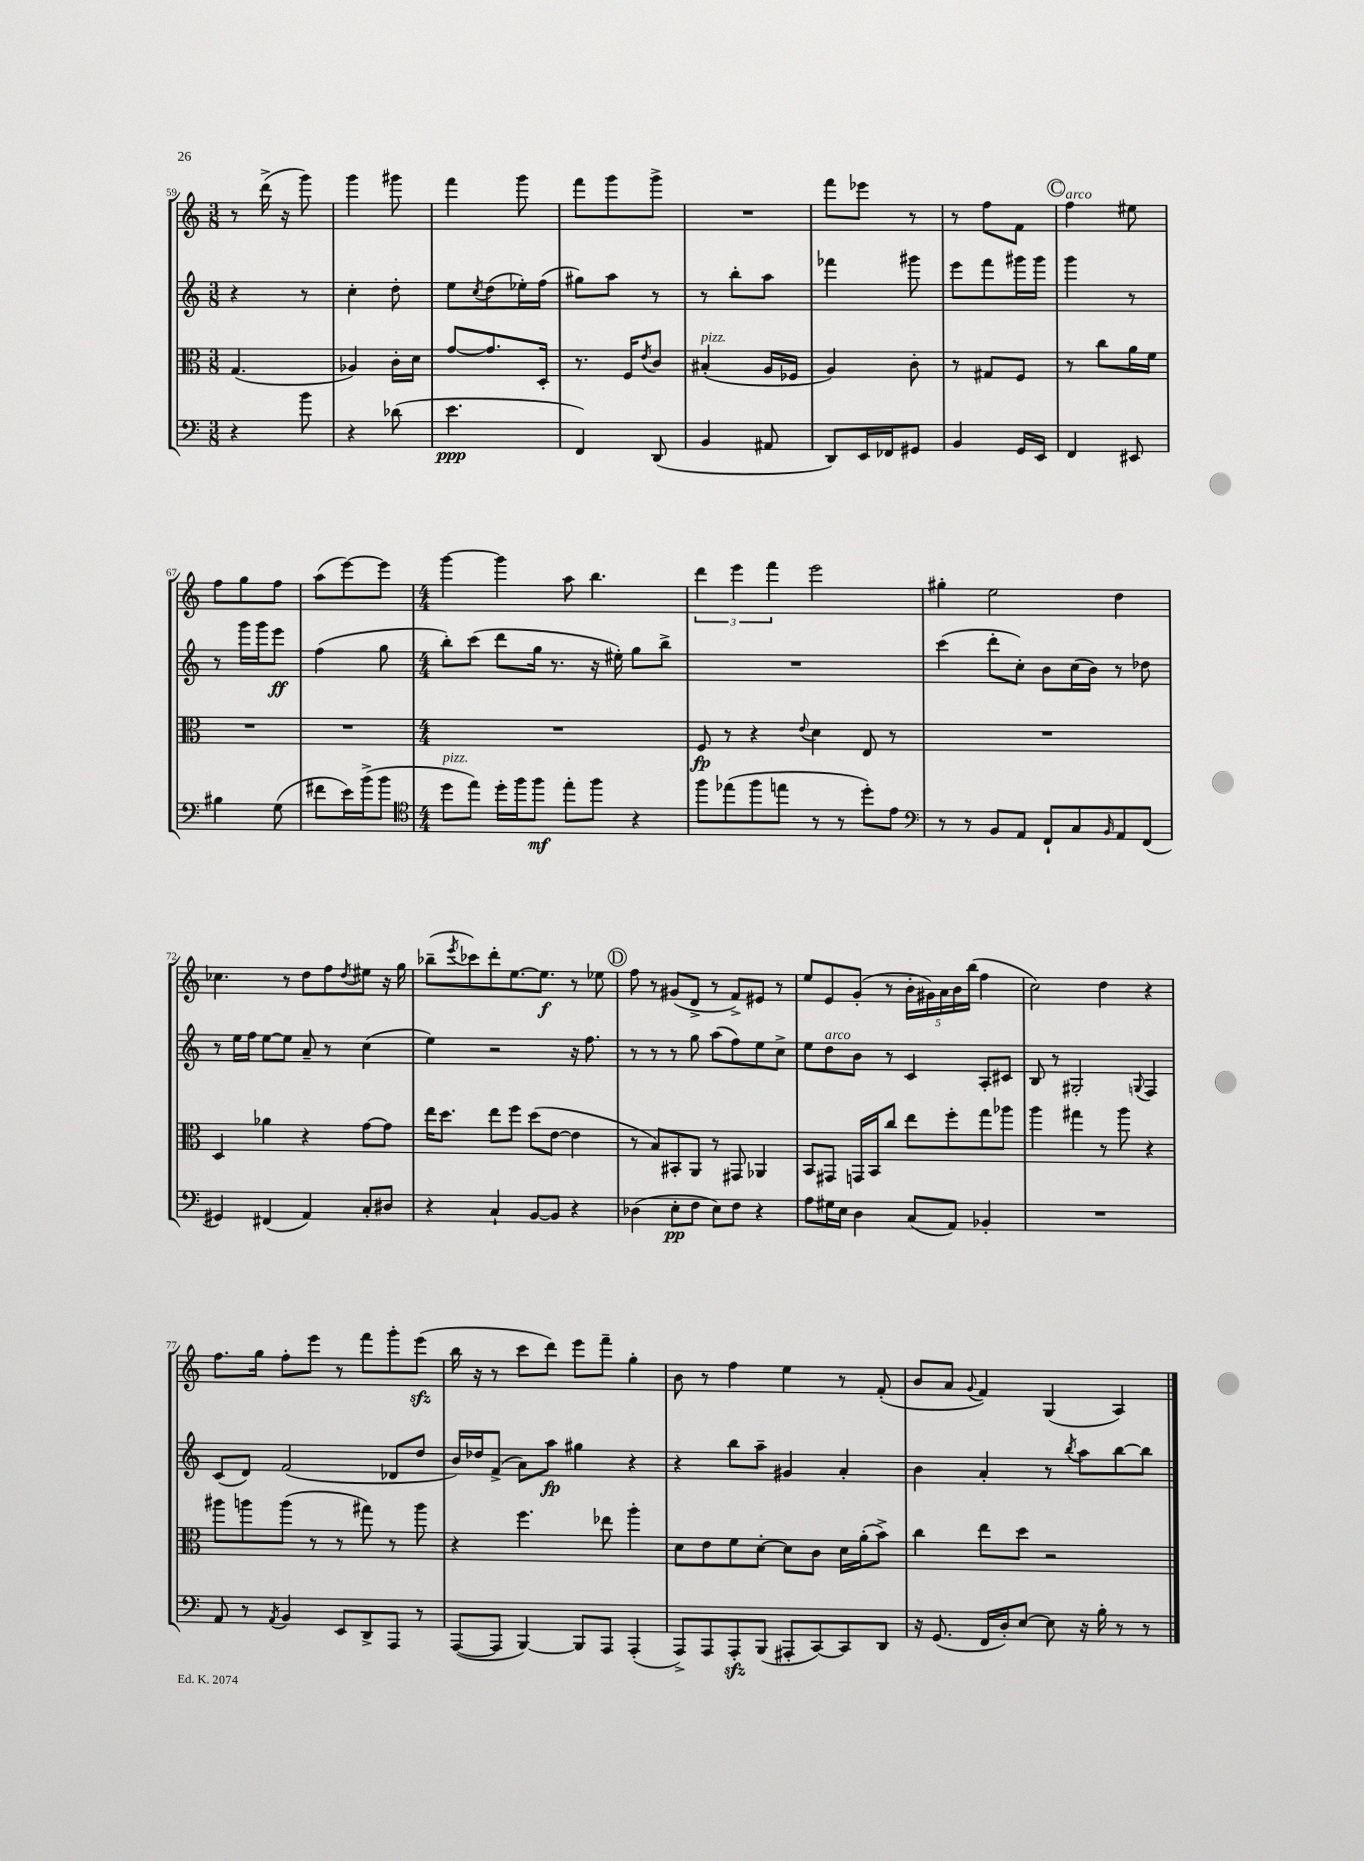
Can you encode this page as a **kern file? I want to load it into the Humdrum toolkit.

**kern	**kern	**kern	**kern
*staff4	*staff3	*staff2	*staff1
*clefF4	*clefC3	*clefG2	*clefG2
*k[]	*k[]	*k[]	*k[]
*M3/8	*M3/8	*M3/8	*M3/8
4r	(4.G	4r	8r
.	.	.	(16ddd^
.	.	.	16r
8b	.	8r	8ggg)
=	=	=	=
4r	4A-)	4cc'	4ggg
(8d-	16c'	8dd'	8ggg#
.	16d	.	.
=	=	=	=
4.e	[8g	8ee	4fff
.	.	8qcc	.
.	8.g]	(8dd	.
.	.	16ee-')	8ggg
.	16D'	(16ff	.
=	=	=	=
4FF)	8.r	8gg#)	8fff
.	.	8aa	8ggg
.	16F	.	.
.	8qe	.	.
(8DD	8c	8r	8ggg^
=	=	=	=
4BB	(4B#'	8r	4.r
.	.	8bb'	.
8AA#	16A	8aa	.
.	16F-	.	.
=	=	=	=
8DD)	4A)	4fff-	8fff
16EE	.	.	8eee-
16FF-	.	.	.
8GG#	8c'	8ggg#	8r
=	=	=	=
4BB	8r	8eee	8r
.	8G#	8fff	8ff
16GG	8F	16ggg#	8f
16EE	.	16ggg#	.
=	=	=	=
4FF	8r	4ggg	4ff
.	8cc	.	.
8EE#	16a	8r	8ee#
.	16f	.	.
=	=	=	=
4B#	4.r	8r	8ff
.	.	16ggg	8gg
.	.	16ggg	.
(8G	.	8eee	8ff
=	=	=	=
8f#	4.r	(4ff	(8aa
16e)	.	.	[8eee)
(16b^	.	.	.
8b	.	8gg	8eee]
=	=	=	=
*clefC4	*	*	*
*M4/4	*M4/4	*M4/4	*M4/4
8dd	1r	8bb')	[4ggg
8ee)	.	(8ccc	.
16dd'	.	8ddd	4ggg]
16ff	.	.	.
8ff	.	16gg	.
.	.	8.r	.
8ee'	.	.	8aa
8ff	.	16r	4.bb
.	.	16ee#')	.
4r	.	8gg	.
.	.	8bb^	.
=	=	=	=
8ff	8F	1r	6ddd
(8ee-	8r	.	.
.	.	.	6eee
8ff	4r	.	.
.	.	.	6fff
8ee	.	.	.
.	8qqe	.	.
8r	4d	.	2eee
8r	.	.	.
8dd')	8E	.	.
8e	8r	.	.
=	=	=	=
*clefF4	*	*	*
8r	1r	(4ccc	4gg#'
8r	.	.	.
8BB	.	8ddd'	2ee
8AA	.	8cc')	.
8FF`	.	8b	.
8C	.	(16cc	.
.	.	16b)	.
16qqBB	.	.	.
8AA	.	8r	4dd
(8FF	.	8dd-	.
=	=	=	=
4GG#)	4D	8r	4.cc-
.	.	16ee	.
.	.	16ff	.
(4FF#	4a-	[8ee	.
.	.	8ee]	8r
4AA)	4r	8a~	8dd
.	.	8r	8ff
.	.	.	8qdd
8C'	[8g	(4cc	8ee#
8D#	8g]	.	16r
.	.	.	16gg
=	=	=	=
4r	16ee	4ee)	(8bb-~
.	8.dd	.	.
.	.	.	8qeee
.	.	.	8ccc-)
4C`	8ee	2r	8ddd'
.	8ff	.	[8.ee
[8BB	(8dd	.	.
.	.	.	8.ee]
8BB]	[8e	.	.
4r	4e]	16r	8r
.	.	8.ff	.
.	.	.	8ee-
=	=	=	=
(4D-	8r	8r	8ff
.	8B)	8r	8r
8E'	8BB#'	8r	(8g#
8F	8AA	8gg	8d^
8E)	8r	(8aa	8r
8F	8GG#	8ff)	8f^)
4r	4AA-	8ee	8e#
.	.	8cc^	8r
=	=	=	=
8A	8BB	8ee	8ee
16G#	8GG#	8dd	8e
16E	.	.	.
4D	16GG	8b	(8g'
.	16BB	.	.
.	8cc	8r	8r
(8C	8ee	4c	20b'
.	.	.	20g#)
.	.	.	20a
8AA)	8ff'	.	.
.	.	.	20b
.	.	.	(20bb
4BB-'	8gg	8A'	4ff
.	8aa-	8c#	.
=	=	=	=
1r	4aa	8B	2cc)
.	.	8r	.
.	4gg#	2G#'	.
.	8r	.	4dd
.	8aa	.	.
.	.	8qqG	.
.	4r	4F	4r
=	=	=	=
8AA	8aa#	(8c	8.ff
8r	8aa	8d)	.
.	.	.	16gg
8qAA	.	.	.
4BB	(8aa	(2f	8ff'
.	8r	.	8eee
8EE	8r	.	8r
8DD^	8gg#)	.	8fff
8AAA	8r	8d-	8ggg'
8r	8aa	8dd	(8eee
=	=	=	=
([8AAA	4r	16b)	16bb
.	.	16dd-	16r
8AAA]	.	(8f^	8r
[4BBB)	4.ff	8a)	8ccc
.	.	8aa	8ddd)
8BBB]	.	4gg#	8eee
8AAA	8ee-	.	8fff~
(4AAA'	4aa'	4r	4gg'
=	=	=	=
8AAA^)	8d	4r	8b
8AAA	8e	.	8r
8AAA'	8f	8bb	4ff
(8BBB	[8d'	8aa~	.
8AAA#'	8d]	4g#	4ee
[8CC)	8c	.	.
8CC]	16d	4a'	8r
.	(16a'	.	.
8DD	8b^)	.	(8f'
=	=	=	=
16r	4cc	4b	8b
(8.GG	.	.	.
.	.	.	8a
.	.	.	8qqg
16FF	8ee	4a'	4f)
16D')	.	.	.
[8E	8dd	.	.
8E]	2r	8r	(4G
.	.	8qbb	.
16r	.	8aa	.
16B'	.	.	.
8r	.	[8bb	4A)
8r	.	8bb]	.
==	==	==	==
*-	*-	*-	*-
